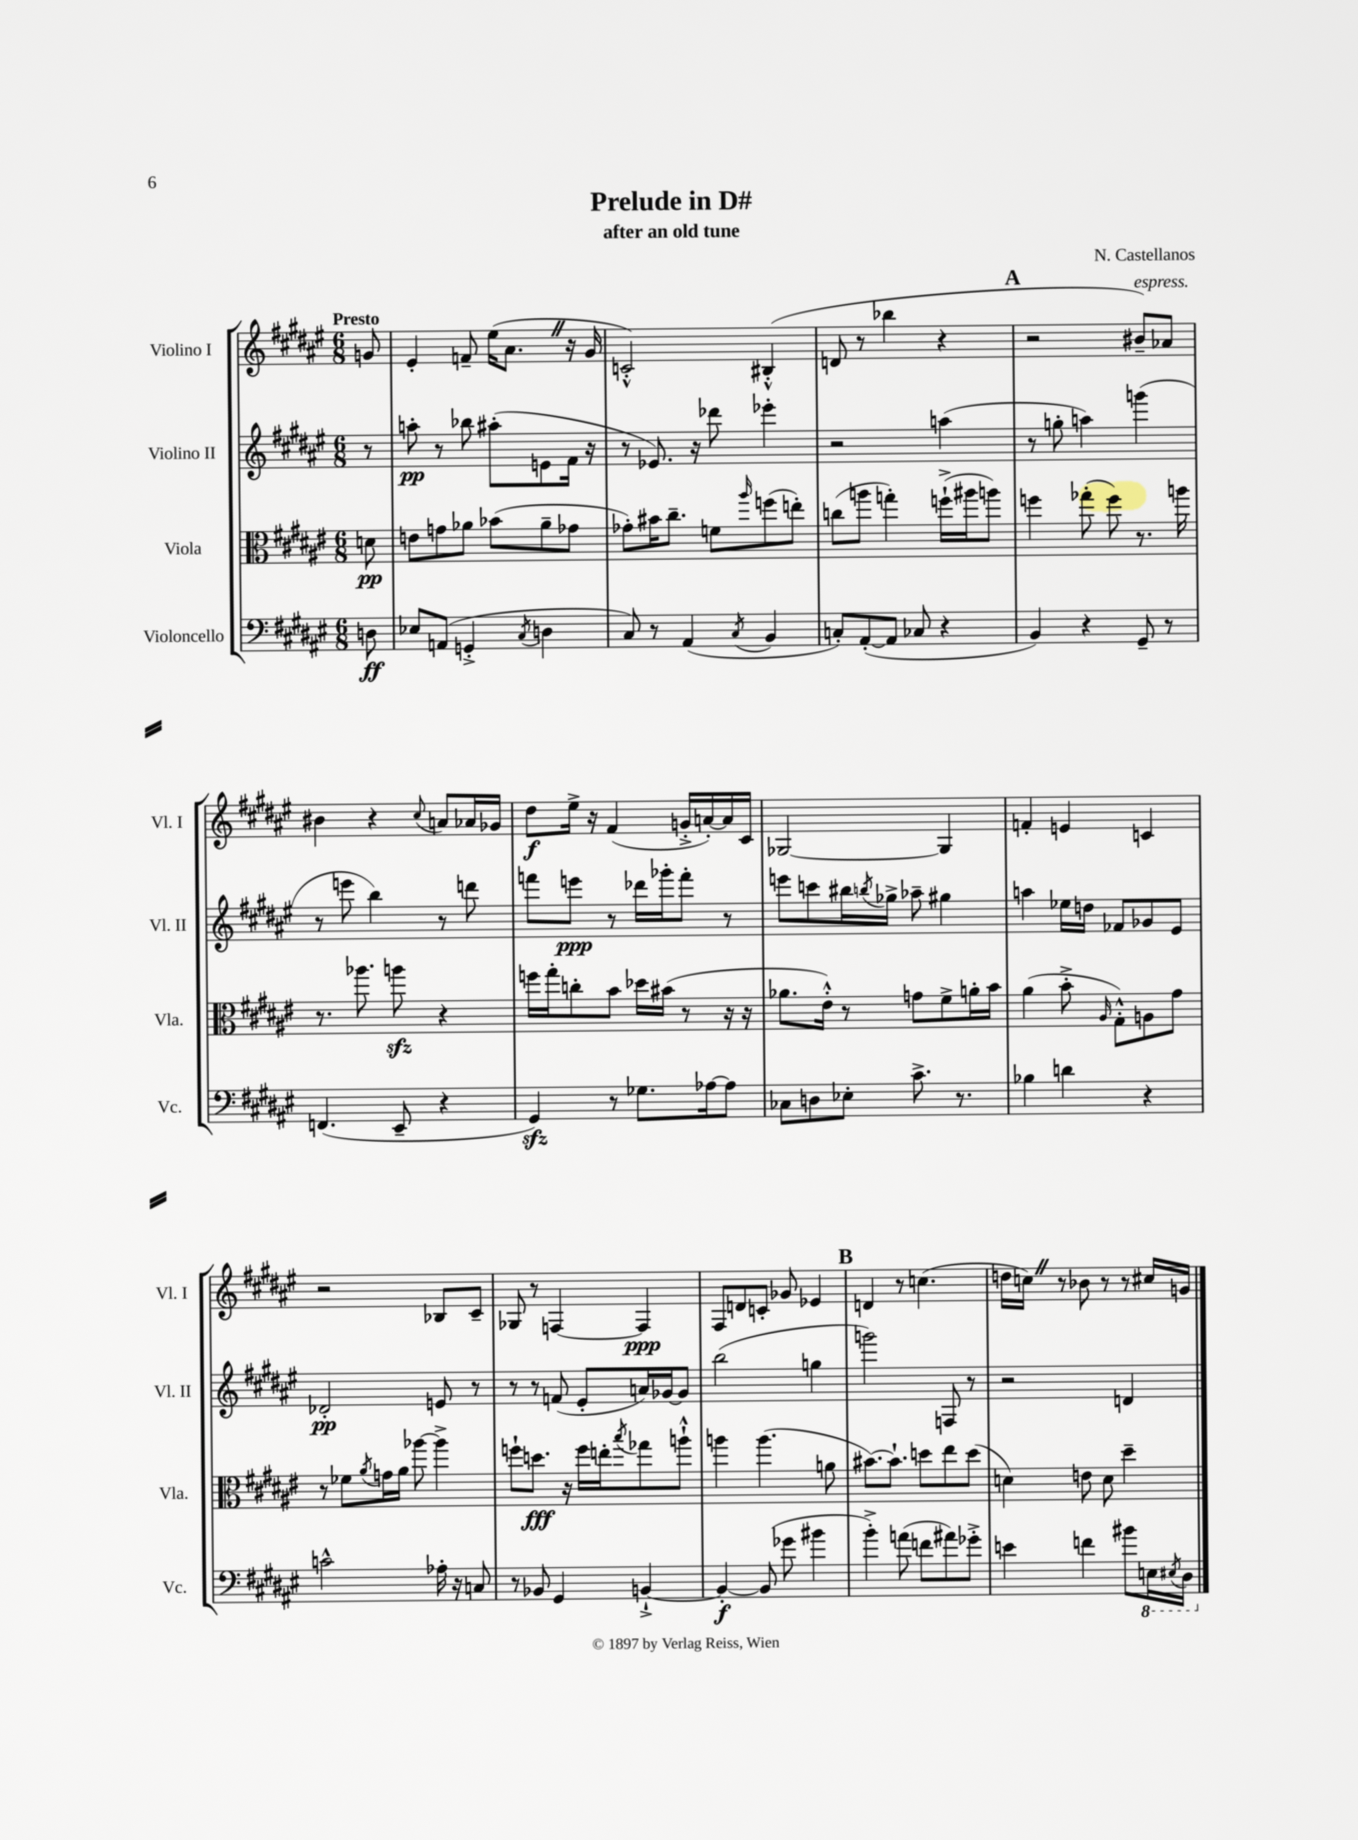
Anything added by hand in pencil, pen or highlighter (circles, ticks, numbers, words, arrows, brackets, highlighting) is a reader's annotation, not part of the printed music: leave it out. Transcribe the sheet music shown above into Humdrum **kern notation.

**kern	**kern	**kern	**kern
*staff4	*staff3	*staff2	*staff1
*clefF4	*clefC3	*clefG2	*clefG2
*k[f#c#g#d#a#e#]	*k[f#c#g#d#a#e#]	*k[f#c#g#d#a#e#]	*k[f#c#g#d#a#e#]
*M6/8	*M6/8	*M6/8	*M6/8
8D	8d	8r	8g
=	=	=	=
8E-	8e	8aa'	4e#'
(8AA	8g	8r	.
4GG'^	8a-	8bb-	8f~
.	(8b-	(8aa#'	(16ee#
.	.	.	8.a#
8qC#	.	.	.
4D	8a-~	8e	.
.	8g-	16f#	16r
.	.	16r	16g#
=	=	=	=
8C#)	8g-')	8r	2c'^^)
8r	16b#	8.e-)	.
.	8.cc#~	.	.
(4AA#	.	.	.
.	.	16r	.
.	8f	8ddd-	.
8qC#	16qqaa#	.	.
4BB	(8ff	4eee-'	(4B#'^^
.	8ee')	.	.
=	=	=	=
8C')	(8cc	2r	8d
([8AA#'	8aa	.	8r
8AA#]	4gg')	.	4bb-
8C-	.	.	.
4r	(16ff`^	(4aa	4r
.	16aa#	.	.
.	8aa)	.	.
=	=	=	=
4BB)	4ff	8r	2r
.	.	8gg'	.
4r	(8gg-'	4aa)	.
.	8ff)	.	.
8GG#~	8.r	(4ggg	8b#~)
8r	.	.	8a-
.	16aa	.	.
=	=	=	=
(4.FF	8.r	8r	4b#
.	.	8eee	.
.	8.aa-	.	.
.	.	4bb)	4r
8EE#~	8aa	.	.
.	.	.	8qqcc#
4r	4r	8r	8a
.	.	8ddd	16a-
.	.	.	16g-
=	=	=	=
4GG#)	16ff	8fff	8dd#
.	16gg#'	.	.
.	8cc'	8eee	16ee#^
.	.	.	16r
8r	8b	8r	(4f#
8.G-	16dd-	16ddd-	.
.	(16b#	16ggg-'	.
.	8r	8fff'	16g'^
[16A-	.	.	[16a')
8A-]	16r	8r	16a]
.	16r	.	16c#
=	=	=	=
8C-	8.a-	8eee	[2G-
8D	.	8ccc	.
.	16e#'^^)	.	.
8E-'	8r	16bb#	.
.	.	8qbb	.
.	.	16gg-^	.
8.c#^	8g	8aa-~	.
.	8f#^	4gg#	4G-]
8.r	.	.	.
.	16a'	.	.
.	16b	.	.
=	=	=	=
4B-	(4a#	4aa	4f'
4d	8b'^	16ee-	4e
.	.	16dd	.
.	16qqA#	.	.
.	8G#'^^)	8f-	.
4r	8A	8g-	4c
.	8g#	8e#	.
=	=	=	=
2c^^	8r	2d-'	2r
.	8f-	.	.
.	8qa#	.	.
.	16g	.	.
.	16a#	.	.
.	[8aa-	.	.
16A-'	4aa-^]	8e	8B-
16r	.	.	.
8C	.	8r	8c#~
=	=	=	=
8r	8ff`	8r	8G-
8BB-	8.dd	8r	8r
4GG#	.	(8f	[4F
.	16r	.	.
.	16ff	8e#'	.
.	16ee'	.	.
.	8qbb	.	.
[4BB`^	8gg-	16a)	4F]
.	.	[16g-	.
.	8aa`^^	8g-]	.
=	=	=	=
4BB'_	4aa	(2bb	8F#
.	.	.	8d
(8BB]	(4.aa	.	8c'
8g-	.	.	8g-
4b#	.	4gg	4e-
.	8a	.	.
=	=	=	=
4b'^)	[8.b#)	2ggg)	4d
.	8.b#`]	.	.
(8a	.	.	8r
8f	8dd	.	(4.cc
8a#)	8ee#	8F	.
8g-'^	(8dd	8r	.
=	=	=	=
4e	4d)	2r	16dd
.	.	.	16cc)
.	.	.	8r
4f	8e	.	8b-
.	8d	.	8r
8b#	4dd#~	4d	8r
16EE	.	.	16cc#
8qEE#	.	.	.
16DD#	.	.	16g
==	==	==	==
*-	*-	*-	*-
